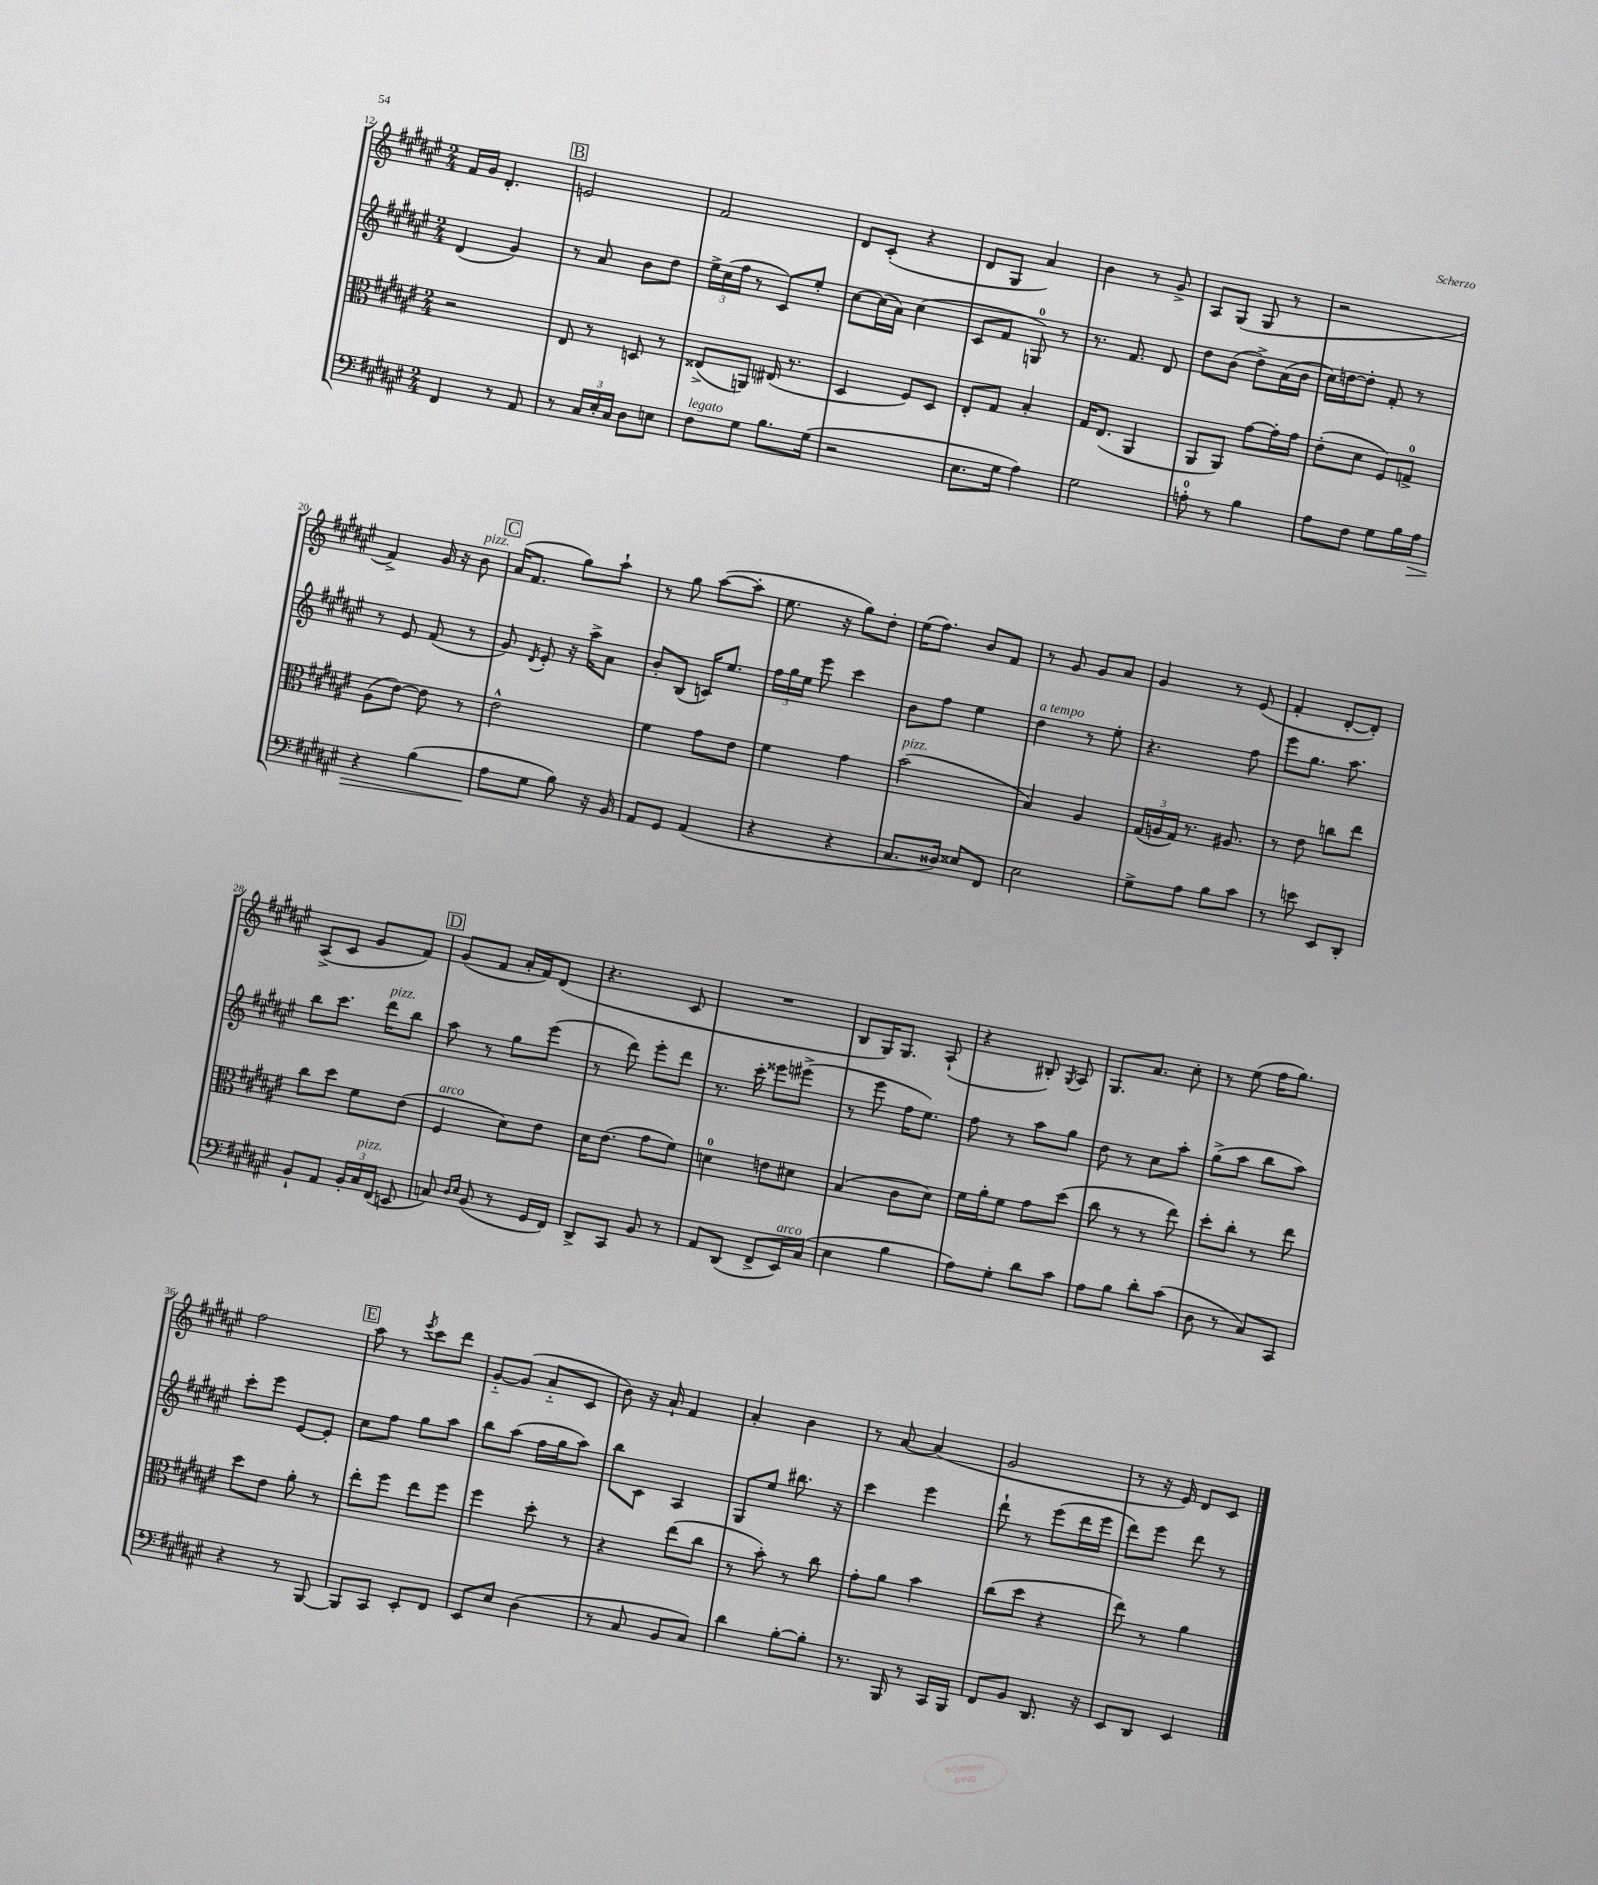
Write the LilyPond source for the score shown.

<<
\new StaffGroup <<
\new Staff = "s0" {
    \clef treble \key fis \major \numericTimeSignature \time 2/4
    \autoBeamOff fis'16[ gis'16] dis'4.-. |
    \mark \markup { \box "B" } e'2 |
    fis'2 |
    dis'8[ cis'8]-.( r4 |
    dis'8[ gis8] ais'4) |
    b'4 r8 gis'8-> |
    ais8[ gis8]( gis8 r8 |
    r2 |
    fis'4->) gis'16 r16 b'8^\markup { \italic "pizz." } |
    \mark \markup { \box "C" } ais'16[( fis'8.] gis''8[) ais''8]-! |
    r8 gis''8 ais''8[~( ais''8]-. |
    eis''8. r16 gis''8[) dis''8]-. |
    eis''16[( fis''8.]) b'8[ fis'8] |
    r8 gis'8 gis'8[ ais'8] |
    gis'4 r8 eis'8( |
    fis'4-. dis'8[~-. dis'8]-.) |
    ais8[->( cis'8] gis'8[ fis'8]) |
    \mark \markup { \box "D" } gis'8[( fis'8] ais'16[-. fis'16) dis'8]( |
    r4. cis'8 |
    R2 |
    b8[ gis16) gis8.] ais8-!( |
    r4 bis8-.) \acciaccatura { gis8 } ais8 |
    gis8.[ ais'8.] cis''8-. |
    r8 eis''8( fis''16[ gis''8.]) |
    fis''2 |
    \mark \markup { \box "E" } ais''8 r8 \acciaccatura { eis'''8 } cis'''8[ dis'''8] |
    gis'8[~-_ gis'8]( ais'8[-_ cis'8] |
    b'8) r16 ais'16-! fis'4 |
    ais'4-. b'4 |
    r8 ais'8~ ais'4( |
    gis'2 |
    r8 r16 eis'16) dis'8[ cis'8] \bar "|." |
}
\new Staff = "s1" {
    \clef treble \key fis \major \numericTimeSignature \time 2/4
    \autoBeamOff dis'4( gis'4) |
    \mark \markup { \box "B" } r8 ais'8 b'8[ dis''8] |
    \tuplet 3/2 { eis''16[-> cis''16( fis''16] } r8 cis'8[) eis''8]-. |
    cis''8[~ cis''16( ais'16]) cis''4( |
    cis'8[ fis'8] g8-0) r8 |
    r8. fis'8. dis'8 |
    dis''8[ b'8]( dis''8[->) ais'16( b'16] |
    cis''16[) d''16~ d''8]-. fis'8-. r8 |
    r8 eis'8 fis'8( r8 |
    \mark \markup { \box "C" } gis'8) \acciaccatura { dis'8 } eis'8-. r16 ais''16[-> ais'8] |
    b'8[-. b8]( c'16[) eis''8.] |
    \tuplet 3/2 { fis''16[ gis''16 eis''16] } eis'''8 cis'''4 |
    b'8[ fis''8] eis''4 |
    dis''4^\markup { \italic "a tempo" } r8 eis''8-. |
    r4. fis''8 |
    eis'''8[ gis''8.] ais''8. |
    b''8[ cis'''8.] dis'''16[^\markup { \italic "pizz." } b''8] |
    \mark \markup { \box "D" } ais''8 r8 gis''8[ eis'''8]( |
    r8 dis'''8) eis'''8[-. dis'''8] |
    r8. cis'''16-. eisis'''8[ eis'''8]->( |
    r8 eis'''8 fis''16[ eis''8.]) |
    fis''8 r8 ais''8[ gis''8] |
    dis''8 r8 cis''8[ ais''8]-. |
    gis''8[->( ais''8] b''8[ ais''8]) |
    cis'''8[-. eis'''8] eis'8[~ eis'8]-. |
    \mark \markup { \box "E" } cis''8[ fis''8] gis''8[ ais''8] |
    b''8[ ais''8]( fis''16[ gis''16 ais''8]) |
    b''8[ cis'8] ais4 |
    gis8[ eis''8] bis''8. r16 |
    cis'''4 eis'''4 |
    dis'''8-! r8 eis'''8[( dis'''16 eis'''16] |
    dis'''8[) eis'''8] dis'''8 r8 \bar "|." |
}
\new Staff = "s2" {
    \clef alto \key fis \major \numericTimeSignature \time 2/4
    \autoBeamOff r2 |
    \mark \markup { \box "B" } eis8 r8 d8 r8 |
    eisis8[->( a,8]) eis16( r8. |
    dis4 fis8[) dis8] |
    eis8[-. gis8] b4-. |
    gis16[ eis8.]( ais,4 |
    ais,8[ ais,8]) gis'8[~ gis'16-. gis'16] |
    eis'8[-.( dis'8] fis8[) g8]-0-> |
    ais8[( eis'8]~) eis'8 r8 |
    \mark \markup { \box "C" } eis'2-^ |
    fis'4 gis'8[ eis'8] |
    fis'4 gis'4 |
    b'2^\markup { \italic "pizz." }( |
    b4) ais4 |
    \tuplet 3/2 { gis16[( a16 gis16]) } r8. ais8. |
    r8 eis'8 c''8[ eis''8] |
    cis''8[ dis''8] fis'8[ eis'8]( |
    \mark \markup { \box "D" } fis4^\markup { \italic "arco" } dis'8[) eis'8] |
    dis'16[ eis'8.]( gis'8[ fis'8]) |
    d'4-0 e'8[ dis'8] |
    b4( cis'8[ dis'8]) |
    fis'16[ ais'16-. fis'8] gis'8[ dis''8]( |
    cis''8 r8 r8 eis''8) |
    dis''8[-. cis''8]-. r8 eis''8 |
    dis''8[ eis'8] ais'8-. r8 |
    \mark \markup { \box "E" } eis''8[-. fis''8] eis''8[ fis''8] |
    fis''4 dis''8-. r8 |
    r4 eis''8[( cis''8] |
    r8 b'8-.) r8 cis''8 |
    gis'8[-. ais'8] b'4 |
    cis''8[( dis''8] r4 |
    eis''8) r8 ais'4 \bar "|." |
}
\new Staff = "s3" {
    \clef bass \key fis \major \numericTimeSignature \time 2/4
    \autoBeamOff fis,4 r8 ais,8 |
    \mark \markup { \box "B" } r8 \tuplet 3/2 { cis16[ eis16-. cis16] } dis8[ e8] |
    fis8[^\markup { \italic "legato" } gis8] b8.[ gis16]( |
    r2 |
    eis8.[ gis16] ais4) |
    gis2 |
    a8-0-. r8 b4 |
    ais8[ fis8] gis8[ b16 ais16]\> |
    r4 b4( |
    \mark \markup { \box "C" } ais8[\! gis8] b8) r16 b,16 |
    ais,8[ gis,8] ais,4( |
    r4 r4 |
    cis8.[ disis16]) eisis8[ fis,8] |
    eis2 |
    gis8[-> ais8] b8[ cis'8] |
    r8 e'8 eis,8[ dis,8]-. |
    b,8[-! ais,8] \tuplet 3/2 { b,16[-. cis16^\markup { \italic "pizz." } fis,16]( } e,8 |
    \mark \markup { \box "D" } c8) \grace { dis16[ eis16] } b,8( r8 gis,16[ fis,16]) |
    dis,8[-> cis,8] b,8 r8 |
    ais,8[ dis,8]( fis,8[-> eis,16^\markup { \italic "arco" }) cis16]( |
    eis4 b4 |
    ais8[) gis8]-. dis'8[ cis'8] |
    ais8[ b8] dis'8[-. cis'8]( |
    dis8 r8 cis8[) cis,8] |
    r4 r8 b,,8~ |
    \mark \markup { \box "E" } b,,8[ cis,8] eis,8[-. fis,8] |
    eis,8[ eis8] dis4( |
    r8 cis8 b,8[ cis8]) |
    dis'4 b8[~-. b8]-. |
    r8. b,,16 r8 cis,16[ b,,16] |
    fis,8[ b,8] dis,8. r16 |
    eis,8[ dis,8] eis,4 \bar "|." |
}
>>
>>
\layout { \context { \Score currentBarNumber = #12 } }
